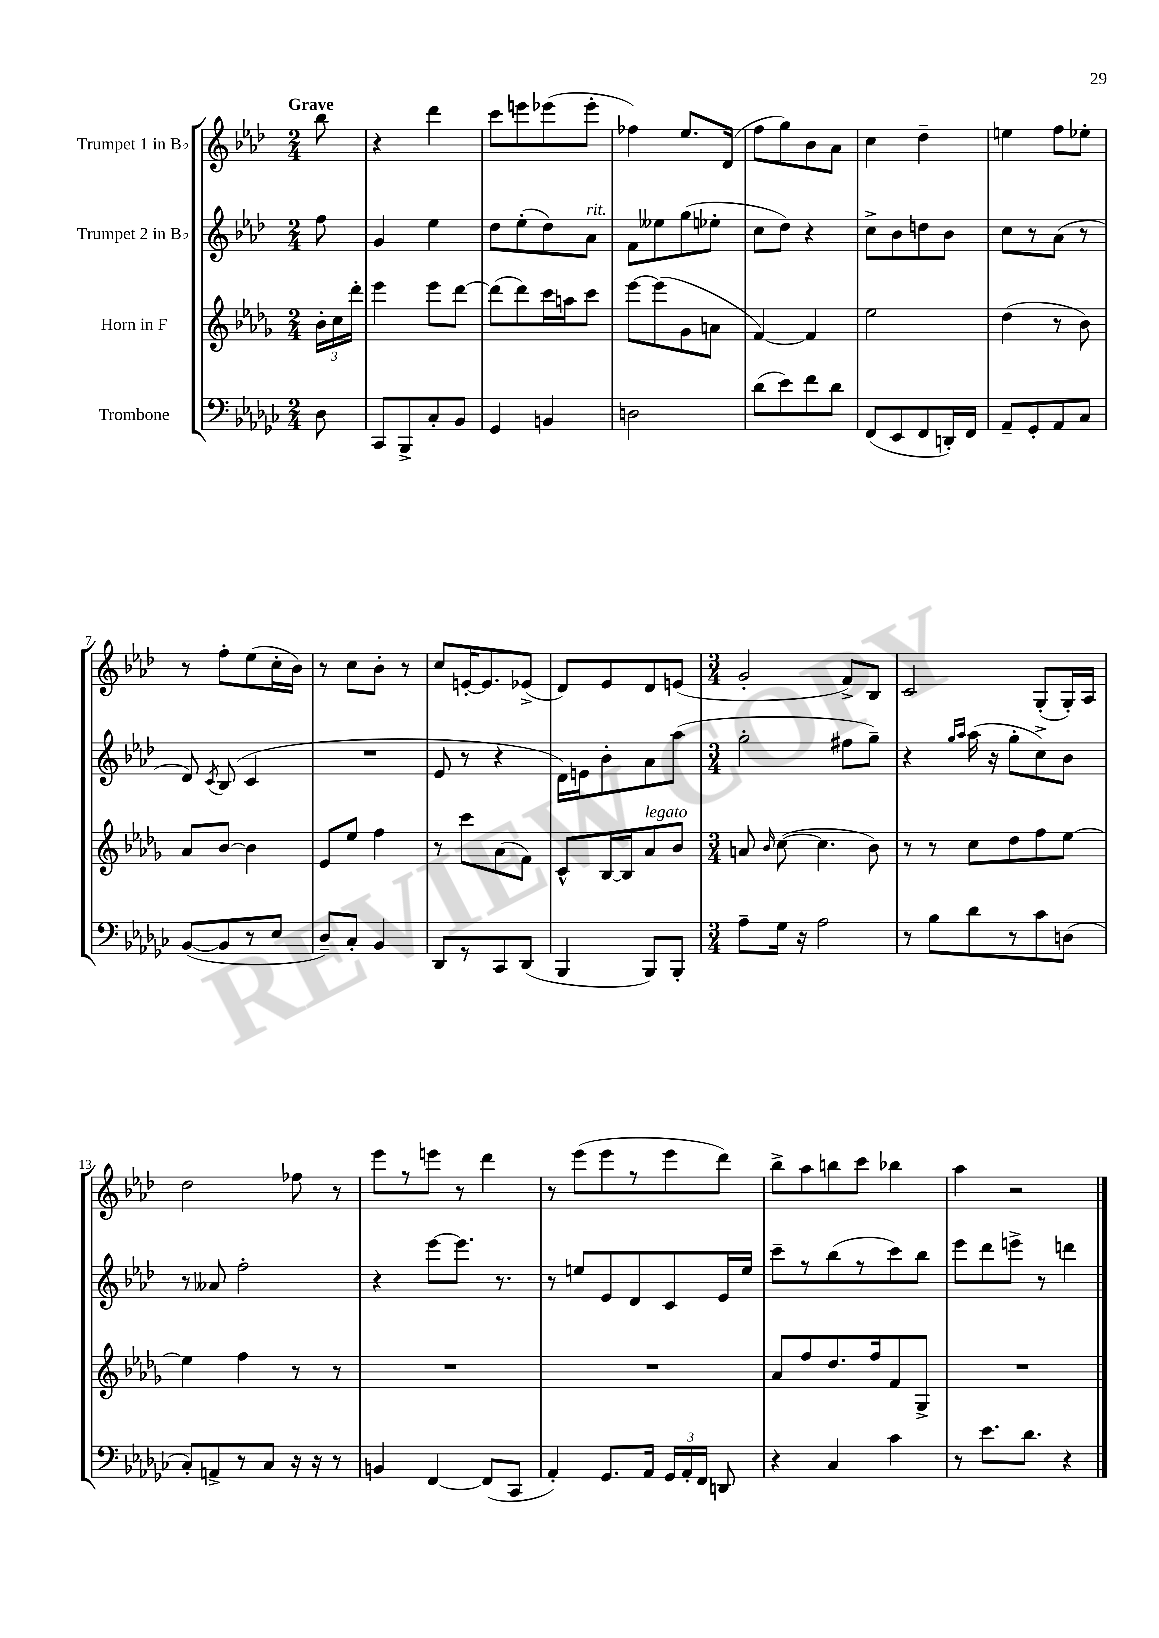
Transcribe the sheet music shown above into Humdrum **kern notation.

**kern	**kern	**kern	**kern
*staff4	*staff3	*staff2	*staff1
*clefF4	*clefG2	*clefG2	*clefG2
*k[b-e-a-d-g-c-]	*k[b-e-a-d-g-]	*k[b-e-a-d-]	*k[b-e-a-d-]
*M2/4	*M2/4	*M2/4	*M2/4
8D-	24b-'	8ff	8bb-
.	24cc	.	.
.	24ddd-'	.	.
=	=	=	=
8CC-	4eee-	4g	4r
8BBB-^	.	.	.
8C-'	8eee-	4ee-	4ddd-
8BB-	[8ddd-	.	.
=	=	=	=
4GG-	(8ddd-]	8dd-	8ccc
.	8ddd-)	(8ee-'	8eee
4BB	16ccc	8dd-)	(8eee-
.	16aa	.	.
.	8ccc	8a-	8eee-'
=	=	=	=
2D	[8eee-	8f	4ff-)
.	(8eee-]	8ee--	.
.	8g-	(8gg	8.ee-
.	8a	8ee-'	.
.	.	.	(16d-
=	=	=	=
(8d-	[4f)	8cc	8ff
8e-)	.	8dd-)	8gg)
8f	4f]	4r	8b-
8d-	.	.	8a-
=	=	=	=
(8FF	2ee-	8cc^	4cc
8EE-	.	8b-	.
8FF	.	8dd	4dd-~
16DD')	.	8b-	.
16FF	.	.	.
=	=	=	=
8AA-~	(4dd-	8cc	4ee
8GG-'	.	8r	.
8AA-	8r	(8a-	8ff
8C-	8b-)	8r	8ee-'
=	=	=	=
([8BB-	8a-	8d-)	8r
.	.	8qc	.
8BB-]	[8b-	(8B-	8ff'
8r	4b-]	4c	(8ee-
8E-	.	.	16cc'
.	.	.	16b-)
=	=	=	=
8D-~)	8e-	2r	8r
8C-'	8ee-	.	8cc
4BB-	4ff	.	8b-'
.	.	.	8r
=	=	=	=
8DD-	8r	8e-	8cc
8r	8ccc	8r	[16e'
.	.	.	8.e]
8CC-	(8a-	4r	.
(8DD-	8f)	.	(8e-^
=	=	=	=
4BBB-	8c^^	16d-)	8d-)
.	.	16e	.
.	[16B-	8b-'	8e-
.	16B-]	.	.
8BBB-)	8a-	8a-	8d-
8BBB-'	8b-	(8aa-	(8e
=	=	=	=
*M3/4	*M3/4	*M3/4	*M3/4
8A-~	8a	2gg'	2g'
.	16qqb-	.	.
16G-	([8cc	.	.
16r	.	.	.
2A-	4.cc]	.	.
.	.	8ff#	8f^)
.	8b-)	8gg~)	8B-
=	=	=	=
8r	8r	4r	2c
8B-	8r	.	.
.	.	16qqgg	.
.	.	16qqaa-	.
8d-	8cc	(16aa-	.
.	.	16r	.
8r	8dd-	8gg'	.
8c-	8ff	8cc^)	(8G'
(8D	[8ee-	8b-	16G')
.	.	.	16A-
=	=	=	=
8C-')	4ee-]	8r	2dd-
8AA^	.	8a--	.
8r	4ff	2ff'	.
8C-	.	.	.
16r	8r	.	8ff-
16r	.	.	.
8r	8r	.	8r
=	=	=	=
4BB	2.r	4r	8eee-
.	.	.	8r
[4FF	.	[8eee-	8eee
.	.	8.eee-]	8r
(8FF]	.	.	4ddd-
.	.	8.r	.
8CC-	.	.	.
=	=	=	=
4AA-')	2.r	8r	8r
.	.	8ee	(8eee-
8.GG-	.	8e-	8eee-
.	.	8d-	8r
16AA-	.	.	.
24GG-	.	8c	8eee-
24AA-'	.	.	.
24FF	.	.	.
8DD	.	16e-	8ddd-)
.	.	16ee	.
=	=	=	=
4r	8a-	8ccc~	8bb-^
.	8ff	8r	8aa-
4C-	8.dd-	(8bb-	8bb
.	.	8r	8ccc
.	16ff	.	.
4c-	8f	8ccc)	4bb-
.	8G-^	8bb-	.
=	=	=	=
8r	2.r	8eee-	4aa-
8.e-	.	8ddd-	.
.	.	8eee^	2r
8.d-	.	.	.
.	.	8r	.
4r	.	4ddd	.
==	==	==	==
*-	*-	*-	*-
